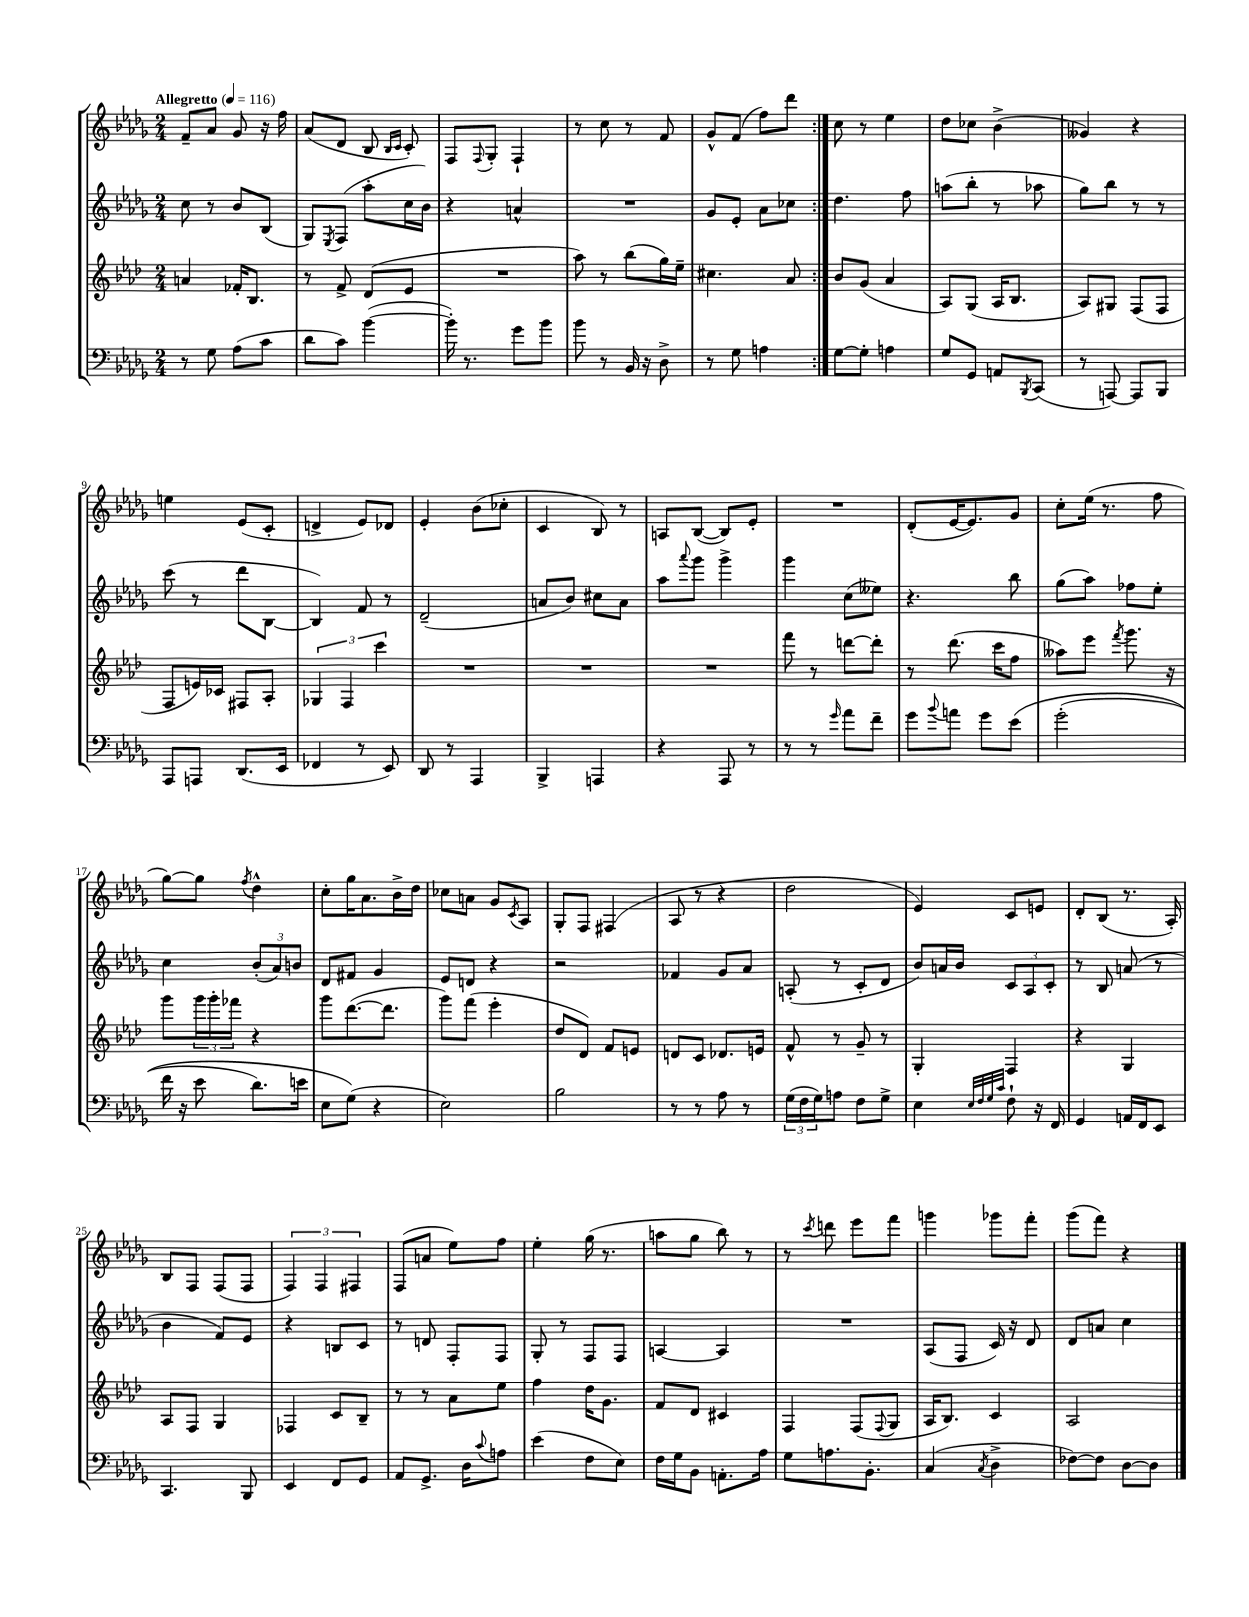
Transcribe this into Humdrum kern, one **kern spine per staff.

**kern	**kern	**kern	**kern
*part4	*part3	*part2	*part1
*staff4	*staff3	*staff2	*staff1
*clefF4	*clefG2	*clefG2	*clefG2
*k[b-e-a-d-g-]	*k[b-e-a-d-]	*k[b-e-a-d-g-]	*k[b-e-a-d-g-]
*M2/4	*M2/4	*M2/4	*M2/4
*MM116	*MM116	*MM116	*MM116
=1	=1	=1	=1
!	!	!	!LO:TX:a:B:t=Allegretto
8r	4an/	8cc\	8f~/L
8G-\	.	8r	8a-/J
(8A-\L	16f-X'/KL	8b-/L	8g-/
.	8.B-/J	.	.
8c\J	.	(8B-/J	16r
.	.	.	16ff\
=2	=2	=2	=2
8d-\L	8r	8G-/L)	(8a-/L
.	.	8qE-/	.
8c\J)	8f^/	(8F/J	8d-/J
([4b-\	(8d-/L	8aa-'\L	8B-/
.	.	.	16qqB-/LL
.	.	.	16qqc/JJ
.	8e-/J	16cc\L	8c'/)
.	.	16b-\JJ)	.
=3	=3	=3	=3
16b-'\])	2r	4r	8F/L
8.r	.	.	.
.	.	.	8qqF/
.	.	.	8G-'/J
8g-\L	.	4an^^/	4F`/
8b-\J	.	.	.
=4	=4	=4	=4
8b-\	8aa-\)	2r	8r
8r	8r	.	8cc\
16BB-/	(8bb-\L	.	8r
16r	.	.	.
8D-^\	16gg\L)	.	8f/
.	16ee-~\JJ	.	.
=5	=5	=5	=5
8r	4.cc#X\	8g-/L	8g-^^/L
8G-\	.	8e-'/J	(8f/J
4An\	.	8a-\L	8ff\L)
.	8a-/	8cc-X\J	8ddd-\J
=6:|!	=6:|!	=6:|!	=6:|!
[8G-\L	8b-/L	4.dd-\	8cc\
8G-'\J]	(8g/J	.	8r
4An\	4a-/	.	4ee-\
.	.	8ff\	.
=7	=7	=7	=7
8G-/L	8A-/L)	(8aan\L	8dd-\L
8GG-/J	(8G/J	8bb-'\J	8cc-X\J
8AAn/L	16A-/KL	8r	(4b-^\
.	8.B-/J	.	.
8qBBB-/	.	.	.
(8CC/J	.	8aa-X\	.
=8	=8	=8	=8
8r	8A-/L)	8gg-\L)	4g--X/)
[8AAAn/)	8G#X/J	8bb-\J	.
8AAA/L]	(8F/L	8r	4r
8BBB-/J	8F/J	8r	.
!!LO:LB:g=z
=9	=9	=9	=9
8AAA-/L	8F/L	(8ccc\	4een\
8AAAn/J	16en/L)	8r	.
.	16c-X/JJ	.	.
(8.DD-/L	8F#X/L	8ddd-\L	(8e-/L
.	8A-'/J	[8B-\J	8c'/J
16EE-/Jk	.	.	.
=10	=10	=10	=10
4FF-X/	6G-X/	4B-/])	4dn^/
.	6F/	.	.
8r	.	8f/	8e-/L)
.	6ccc\	.	.
8EE-/)	.	8r	8d-X/J
=11	=11	=11	=11
8DD-/	2r	(2d-~/	4e-'/
8r	.	.	.
4AAA-/	.	.	(8b-\L
.	.	.	8cc-X'\J
=12	=12	=12	=12
4BBB-^/	2r	8an/L	4c/
.	.	8b-/J)	.
4AAAn/	.	8cc#X\L	8B-/)
.	.	8a\J	8r
=13	=13	=13	=13
4r	2r	8aa-\L	8An/L
.	.	8qqaaa-/	.
.	.	8ggg-\J	([8B-/J
8AAA-/	.	4ggg-^\	8B-/L])
8r	.	.	8e-'/J
=14	=14	=14	=14
8r	8fff\	4ggg-\	2r
8r	8r	.	.
16qqg-/	.	.	.
8a-\L	[8dddn\L	(8cc\L	.
8f~\J	8ddd'\J]	8ee--X\J)	.
=15	=15	=15	=15
8g-\L	8r	4.r	(8d-'/L
8qqb-/	.	.	.
8an\J	(8.ddd-\	.	[16e-/K
.	.	.	8.e-/])
8g-\L	.	.	.
.	16ccc\KL	.	.
(8e-\J	8ff\J	8bb-\	8g-/J
=16	=16	=16	=16
(2g-'\	8aa--X\L)	(8gg-\L	8cc'\L
.	8eee-\J	8aa-\J)	(16ee-\Jk
.	.	.	8.r
.	8qfff/	.	.
.	8.ggg\	8ff-X\L	.
.	.	8ee-'\J	8ff\
.	16r	.	.
!!LO:LB:g=z
=17	=17	=17	=17
16f\	8ggg\L	4cc\	[8gg-\L)
16r	.	.	.
8e-\	24ggg\L	.	8gg-\J]
.	24ggg'\	.	.
.	24fff-X\JJ	.	.
.	.	.	8qff/
8.d-\L)	4r	(12b-'/L	4dd-^^\
.	.	12a-/)	.
.	.	12bn/J	.
16en\Jk	.	.	.
=18	=18	=18	=18
8E-\L	8ggg\L	8d-/L	8cc'\L
(8G-\J)	([8.ddd-\	8f#X/J	16gg-\K
.	.	.	8.a-\
4r	.	4g-/	.
.	8.ddd-\J]	.	.
.	.	.	16b-^\L
.	.	.	16dd-\JJ
=19	=19	=19	=19
2E-\)	8ggg\L)	8e-/L	8cc-X\L
.	(8fff\J	8dn/J	8an\J
.	4eee-'\	4r	8g-/L
.	.	.	8qc/
.	.	.	8A-/J
=20	=20	=20	=20
2B-\	8dd-/L	2r	8G-'/L
.	8d-/J)	.	8F/J
.	8f/L	.	(4F#X/
.	8en/J	.	.
=21	=21	=21	=21
8r	8dn/L	4f-X/	8A-/
8r	8c/J	.	8r
8A-\	8.d-X/L	8g-/L	4r
8r	.	8a-/J	.
.	16en/Jk	.	.
=22	=22	=22	=22
(24G-\LL	8f^^/	(8An'/	2dd-\
24F\	.	.	.
24G-\J)	.	.	.
8An\J	8r	8r	.
8F\L	8g~/	8c'/L	.
8G-^\J	8r	8d-/J	.
=23	=23	=23	=23
4E-\	4G'/	8b-/L)	4e-/)
.	.	16an/L	.
.	.	16b-/JJ	.
32qqE-/LLL	.	.	.
32qqF/	.	.	.
32qqG-/	.	.	.
32qqc/JJJ	.	.	.
8F`\	4F/	12c/L	8c/L
.	.	12A-/	.
16r	.	.	8en/J
.	.	12c'/J	.
16FF/	.	.	.
=24	=24	=24	=24
4GG-/	4r	8r	8d-'/L
.	.	8B-/	(8B-/J
16AAn/LL	4G/	(8an/	8.r
16FF/J	.	.	.
8EE-/J	.	8r	.
.	.	.	16A-'/)
!!LO:LB:g=z
=25	=25	=25	=25
4.CC/	8A-/L	4b-\	8B-/L
.	8F/J	.	8F/J
.	4G/	8f/L)	(8F/L
8BBB-/	.	8e-/J	8F/J
=26	=26	=26	=26
4EE-/	4F-X/	4r	6F/)
.	.	.	6F/
8FF/L	8c/L	8Bn/L	.
.	.	.	6F#X/
8GG-/J	8B-~/J	8c/J	.
=27	=27	=27	=27
8AA-/L	8r	8r	(8F/L
8.GG-^/J	8r	8dn/	8an/J
.	8a-\L	8F'/L	8ee-\L)
16D-\KL	.	.	.
8qqc/	.	.	.
8An\J	8ee-\J	8F/J	8ff\J
=28	=28	=28	=28
(4e-\	4ff\	8G-'/	4ee-'\
.	.	8r	.
8F\L	16dd-\KL	8F/L	(16gg-\
.	8.g\J	.	8.r
8E-\J)	.	8F/J	.
=29	=29	=29	=29
16F\LL	8f/L	[4An/	8aan\L
16G-\J	.	.	.
8BB-\J	8d-/J	.	8gg-\J
8.AAn'\L	4c#X/	4A/]	8bb-\)
.	.	.	8r
16A-\Jk	.	.	.
=30	=30	=30	=30
8G-\L	4F/	2r	8r
.	.	.	8qccc/
8.An\	.	.	8dddn\
.	(8F/L	.	8eee-\L
8.BB-'\J	.	.	.
.	8qqF/	.	.
.	8G/J	.	8fff\J
=31	=31	=31	=31
(4C/	16A-/KL	(8A-/L	4gggn\
.	8.B-/J)	.	.
.	.	8F/J	.
8qC/	.	.	.
4D-^\	4c/	16c/)	8ggg-X\L
.	.	16r	.
.	.	8d-/	8fff'\J
=32	=32	=32	=32
[8F-X\L)	2A-/	8d-/L	(8ggg-\L
8F-\J]	.	8an/J	8fff\J)
[8D-\L	.	4cc\	4r
8D-\J]	.	.	.
==	==	==	==
*-	*-	*-	*-
